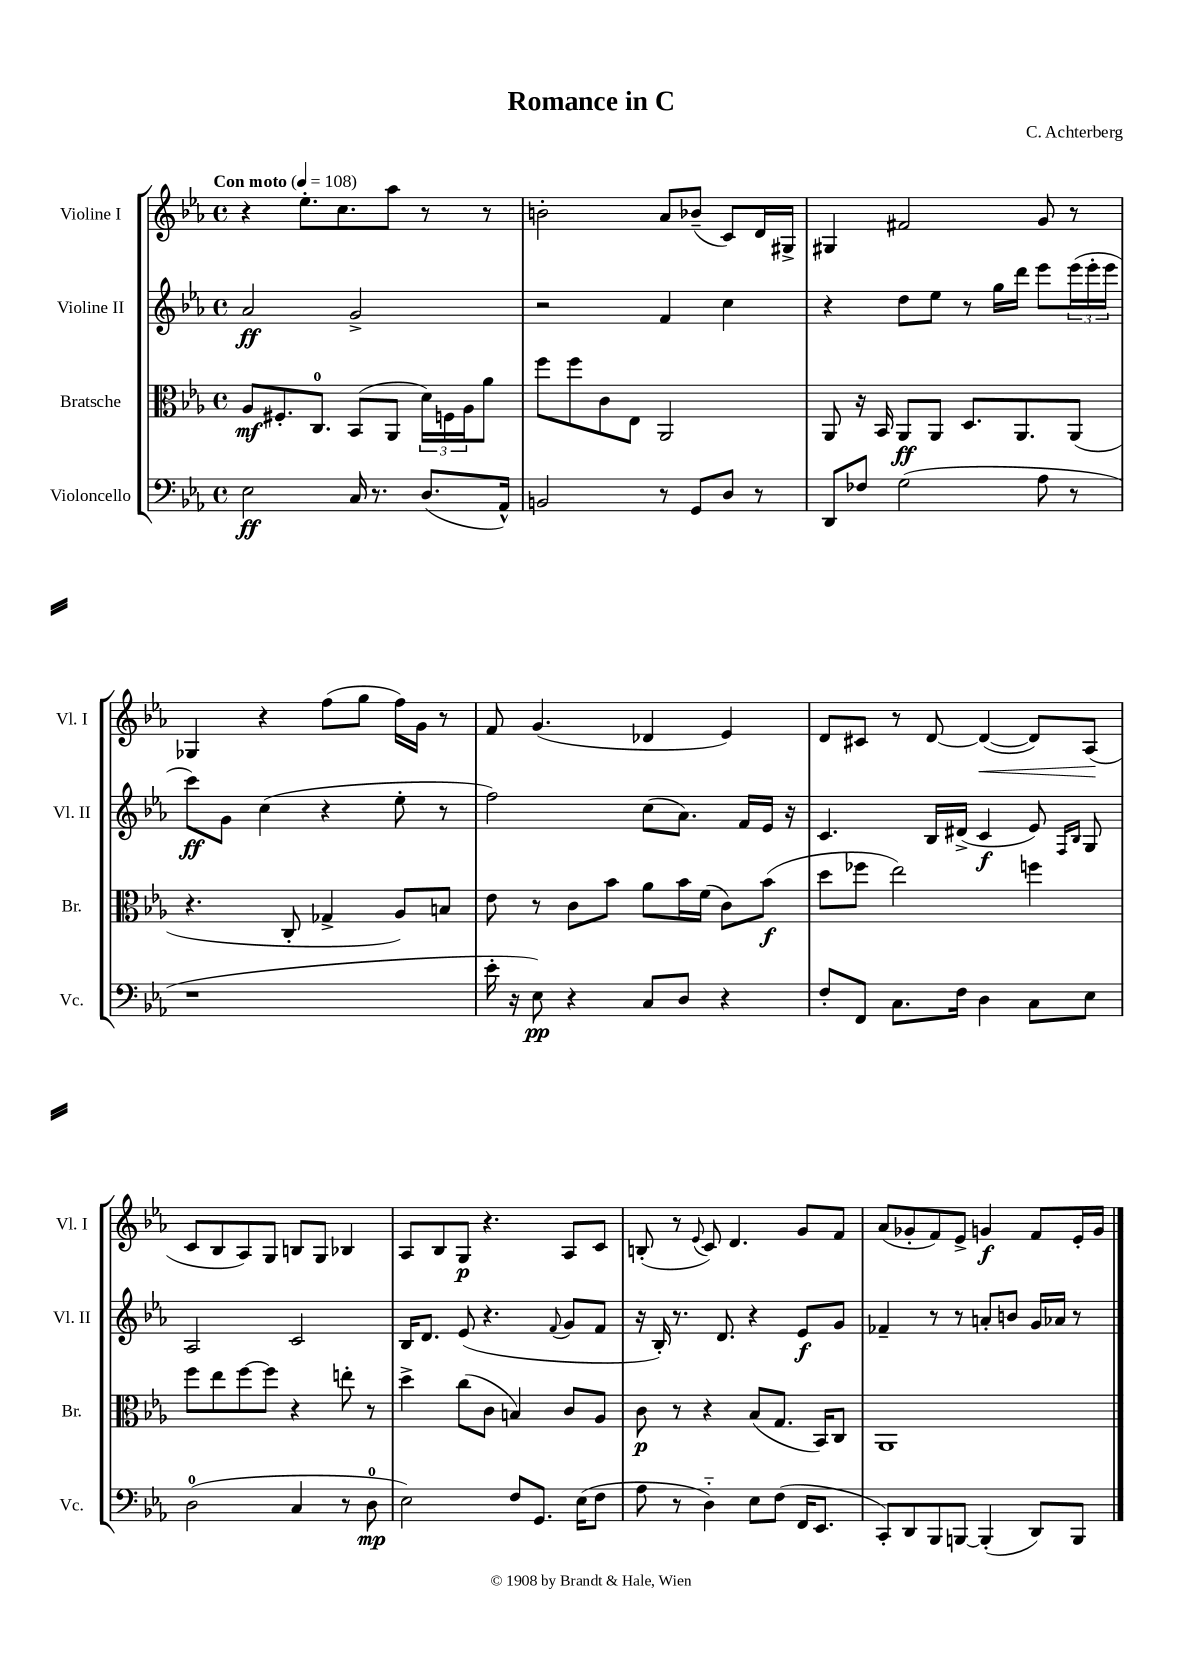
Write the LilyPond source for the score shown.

\header { title = "Romance in C" composer = "C. Achterberg" }
<<
\new StaffGroup <<
\new Staff = "s0" \with { instrumentName = "Violine I" shortInstrumentName = "Vl. I" } {
    \clef treble \key ees \major \defaultTimeSignature \time 4/4 \tempo "Con moto" 4 = 108
    r4 ees''8.-. c''8. aes''8 r8 r8 |
    b'2-. aes'8 bes'8--( c'8) d'16 gis16-> |
    gis4 fis'2 g'8 r8 |
    ges4 r4 f''8( g''8 f''16) g'16 r8 |
    f'8 g'4.( des'4 ees'4) |
    d'8 cis'8 r8 d'8~ d'4~\<( d'8) aes8\!( |
    c'8 bes8 aes8) g8 b8 g8 bes4 |
    aes8 bes8 g8\p r4. aes8 c'8 |
    b8-.( r8 \appoggiatura { ees'8 } c'8) d'4. g'8 f'8 |
    aes'8( ges'8-. f'8) ees'8-> g'4\f f'8 ees'16-. g'16 \bar "|." |
}
\new Staff = "s1" \with { instrumentName = "Violine II" shortInstrumentName = "Vl. II" } {
    \clef treble \key ees \major \defaultTimeSignature \time 4/4
    aes'2\ff g'2-> |
    r2 f'4 c''4 |
    r4 d''8 ees''8 r8 g''16 d'''16 ees'''8 \tuplet 3/2 { ees'''16( ees'''16-. ees'''16 } |
    c'''8\ff) g'8 c''4( r4 ees''8-. r8 |
    f''2) c''8( aes'8.) f'16 ees'16 r16 |
    c'4. bes16 dis'16->( c'4\f ees'8) \grace { f16 bes16 } g8 |
    aes2 c'2 |
    bes16 d'8. ees'8( r4. \appoggiatura { f'8 } g'8 f'8 |
    r16 bes16-.) r8. d'8. r4 ees'8\f g'8 |
    fes'4-- r8 r8 a'8-. b'8 g'16 aes'16 r8 \bar "|." |
}
\new Staff = "s2" \with { instrumentName = "Bratsche" shortInstrumentName = "Br." } {
    \clef alto \key ees \major \defaultTimeSignature \time 4/4
    aes8\mf fis8.-. c8.-0 bes,8( aes,8 \tuplet 3/2 { d'16) f16 aes16 } aes'8 |
    f''8 f''8 c'8 ees8 aes,2 |
    aes,8 r16 bes,16 aes,8\ff aes,8 d8. aes,8. aes,8( |
    r4. c8-. ges4-> aes8) b8 |
    ees'8 r8 c'8 bes'8 aes'8 bes'16 f'16( c'8) bes'8\f( |
    d''8 fes''8 ees''2) f''4 |
    f''8 ees''8 f''8~ f''8 r4 e''8-. r8 |
    d''4-> c''8( c'8 b4) c'8 aes8 |
    c'8\p r8 r4 bes8( g8. bes,16) c8 |
    aes,1 \bar "|." |
}
\new Staff = "s3" \with { instrumentName = "Violoncello" shortInstrumentName = "Vc." } {
    \clef bass \key ees \major \defaultTimeSignature \time 4/4
    ees2\ff c16 r8. d8.( aes,16-^) |
    b,2 r8 g,8 d8 r8 |
    d,8 fes8 g2( aes8 r8 |
    r1 |
    ees'16-. r16 ees8\pp) r4 c8 d8 r4 |
    f8-. f,8 c8. f16 d4 c8 ees8 |
    d2-0( c4 r8 d8-0\mp |
    ees2) f8 g,8. ees16( f8 |
    aes8 r8 d4-_) ees8 f8( f,16 ees,8. |
    c,8-.) d,8 bes,,8 b,,8~ b,,4-.( d,8) b,,8 \bar "|." |
}
>>
>>
\layout { \context { \Score \remove "Bar_number_engraver" } }
